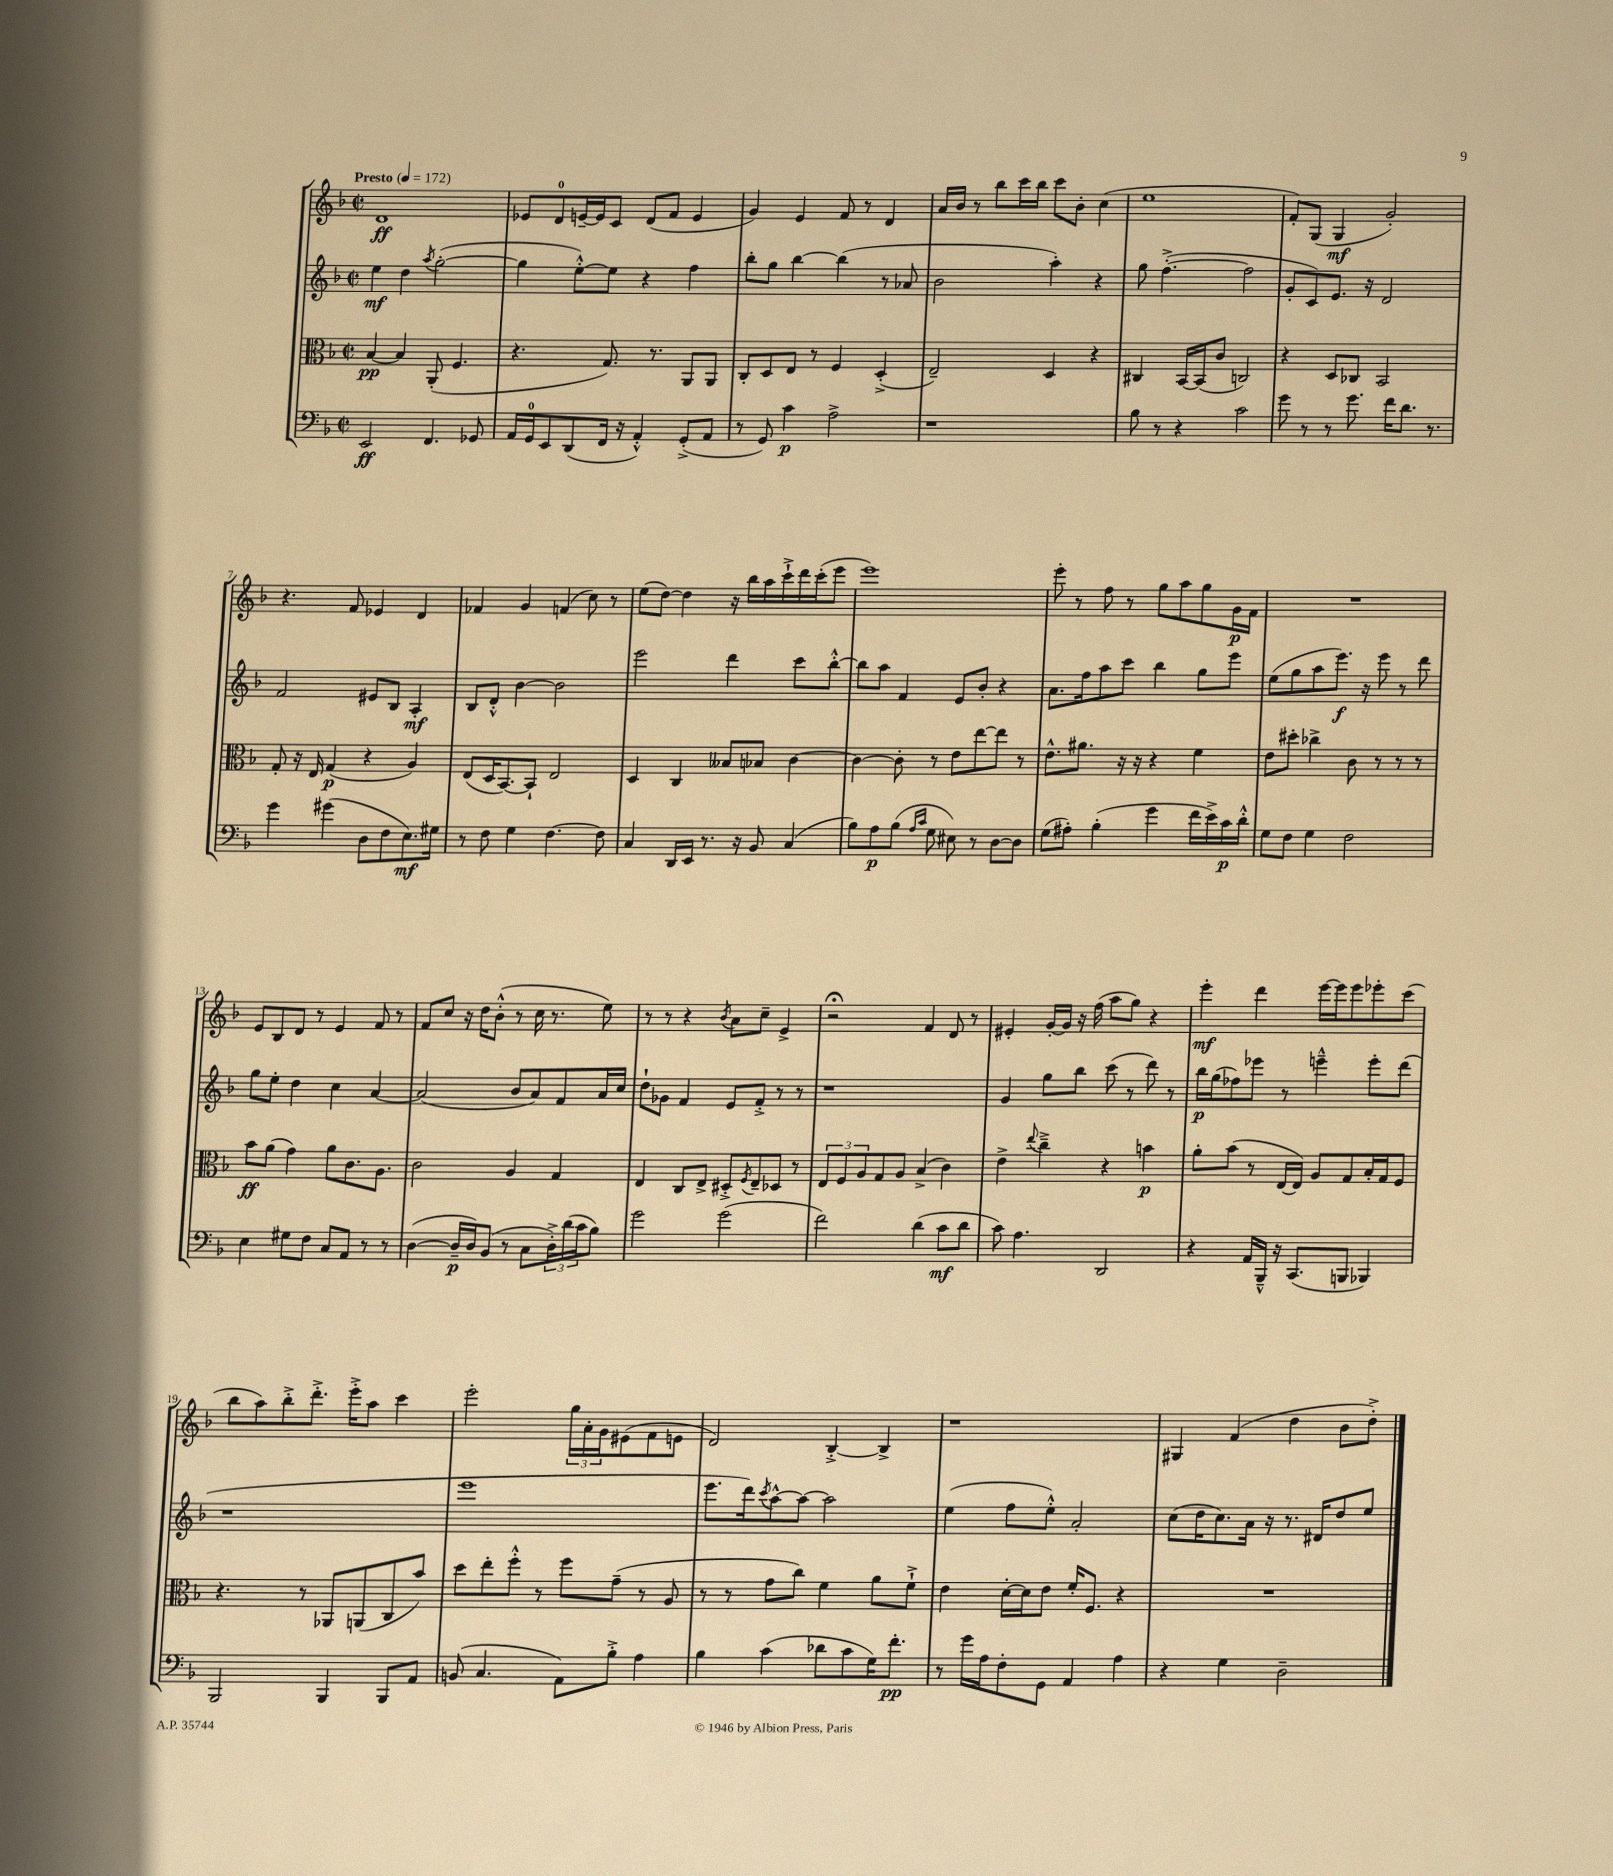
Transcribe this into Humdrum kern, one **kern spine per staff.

**kern	**kern	**kern	**kern
*staff4	*staff3	*staff2	*staff1
*clefF4	*clefC3	*clefG2	*clefG2
*k[b-]	*k[b-]	*k[b-]	*k[b-]
*M2/2	*M2/2	*M2/2	*M2/2
*met(c|)	*met(c|)	*met(c|)	*met(c|)
*MM172	*MM172	*MM172	*MM172
2EE	[4B-	4ee	1d
.	4B-]	4dd	.
.	.	8qaa	.
4.FF	(8AA'	([2gg'	.
.	4.F	.	.
8GG-	.	.	.
=	=	=	=
16AA	4.r	4gg]	8e-
16GG	.	.	.
8EE	.	.	8d
(8DD	.	[8ee'^^)	[16e~
.	.	.	16e]
16FF	8.G)	8ee]	8c
16r	.	.	.
4AA'^^)	.	4r	(8d
.	8.r	.	.
.	.	.	8f
(8GG'^	8AA	4ff	4e
8AA	8AA	.	.
=	=	=	=
8r	8C'	8bb-'	4g)
8GG)	8D	8gg	.
4c	8E	[4bb-	4e
.	8r	.	.
2A^	4F	(4bb-]	8f
.	.	.	8r
.	(4D'^	8r	4d
.	.	8a-	.
=	=	=	=
1r	2E~)	2b-	16a
.	.	.	16b-
.	.	.	8r
.	.	.	8bb-
.	.	.	16ccc
.	.	.	16bb-
.	4D	4aa')	8ccc
.	.	.	8b-'
.	4r	4r	(4cc
=	=	=	=
8B-	4C#	8gg	1ee
8r	.	([4.ff'^	.
4r	[16BB-	.	.
.	(16BB-]	.	.
.	8c	.	.
2c	2C)	2ff]	.
=	=	=	=
8g	4r	8g'	8f')
8r	.	8c)	(8G
8r	8D	8.e	4G
8.g	8C-	.	.
.	.	16r	.
.	2BB-	2d	2g')
16f	.	.	.
8.d	.	.	.
8.r	.	.	.
=	=	=	=
4g	8G'	2f	4.r
.	16r	.	.
.	16E	.	.
(4g#	(4G	.	.
.	.	.	8f
8D	4r	8e#	4e-
8F	.	8B-	.
8.E)	4A)	4A'	4d
16G#	.	.	.
=	=	=	=
8r	(8E	8B-	4f-
8F	16D	8d'^^	.
.	[8.BB-)	.	.
4G	.	[4b-	4g
.	8BB-`]	.	.
[4.F	2E	2b-]	(4f
.	.	.	8cc)
8F]	.	.	8r
=	=	=	=
4C	4D	2eee	(8ee
.	.	.	[8dd)
16DD	4C	.	4dd]
16EE	.	.	.
8.r	.	.	.
.	8B--	4ddd	16r
16r	.	.	16bb-
8BB-	8B-	.	16aa
.	.	.	16ccc`^
(4C	[4c	8ccc	16ddd
.	.	.	(16ccc'
.	.	[8bb-'^^	8eee
=	=	=	=
8B-)	4c_	8bb-]	1eee)
8A	.	8aa	.
(8B-	8c']	4f	.
16qqA	.	.	.
16qqc	.	.	.
8G	8r	.	.
8E#)	8e	8e	.
8r	[8ee	8b-'	.
[8D	8ee]	4r	.
8D]	8r	.	.
=	=	=	=
(8G	8.e^^	8.a	8eee'
8A#')	.	.	8r
.	8.a#	16ff	.
(4B-'	.	8aa	8ff
.	16r	8ccc	8r
.	16r	.	.
4g	4r	4bb-	8gg
.	.	.	8aa
16f	4f	8gg	8gg
16e^)	.	.	.
16c	.	8eee	16g
16d'^^	.	.	16f
=	=	=	=
8G	8e	(8ee	1r
8F	8dd#'	8gg	.
4G	4cc-^	8aa	.
.	.	8.eee)	.
2F	8c	.	.
.	.	16r	.
.	8r	8eee	.
.	8r	8r	.
.	8r	8ddd	.
=	=	=	=
4E	8b-	8gg	8e
.	(8a	8ee'	8B-
8G#	4g)	4dd	8d
8F	.	.	8r
8C	8a	4cc	4e
8AA	8.c	.	.
8r	.	[4a	8f
.	8.A	.	.
8r	.	.	8r
=	=	=	=
([4D	2c	(2a]	8f
.	.	.	8cc
16D~]	.	.	16r
16D)	.	.	16dd
(8BB-	.	.	(8b-'^^
8r	4A	8b-	8r
8C	.	8a)	16cc
.	.	.	8.r
24D'^)	4G	8f	.
(24d	.	.	.
24c	.	.	.
8B-)	.	16a	8ee)
.	.	16cc	.
=	=	=	=
2g	4E	8dd`	8r
.	.	8g-	8r
.	8C	4f	4r
.	8E^	.	.
.	.	.	8qb-
(2g	8D#'^	8e	8a
.	8qF	.	.
.	8E~	8f'^	8cc~
.	8D-	8r	4e^
.	8r	8r	.
=	=	=	=
2f)	12E	1r	2r;
.	12F	.	.
.	12A	.	.
.	8G	.	.
.	8A	.	.
(4d	(4B-^	.	4f
8c	4c)	.	8d
8d	.	.	8r
=	=	=	=
8c)	4e^	4g	4e#'
4.A	.	.	.
.	8qqee	.	.
.	4cc~^	8gg	[16g'
.	.	.	16g]
.	.	8bb-	16r
.	.	.	(16ff
2DD	4r	(8ccc	8aa
.	.	8r	8gg)
.	4b	8ddd)	4r
.	.	8r	.
=	=	=	=
4r	8a'	16bb-	4eee'
.	.	(16gg	.
.	(8b-	8ff-)	.
16AA	8r	8eee-	4ddd
16BBB-~^^	.	.	.
16r	[16E	8r	.
(8.CC	16E])	.	.
.	8A	4eee~^^	[16eee
.	.	.	16eee]
8BBB	8G	.	8eee
4BBB-)	16B-'	8eee'	8eee-'
.	16G	.	.
.	8F	(8ddd	(8ccc
=	=	=	=
2BBB-	4.r	1r	8bb-
.	.	.	8aa)
.	.	.	8bb-'^
.	8r	.	8.ddd'^
4BBB-	8AA-	.	.
.	.	.	16eee'^
.	(8AA	.	8aa
8BBB-	8C	.	4ccc
8AA	8b-)	.	.
=	=	=	=
(8BB	8dd	1eee	2eee'
4.C	8ee'	.	.
.	8ff'^^	.	.
.	8r	.	.
8AA)	8ff	.	24gg
.	.	.	24a'
.	.	.	24g
8B-'^	(8g~	.	(8e#
4A	8r	.	8f
.	8A	.	8e
=	=	=	=
4B-	8r	8.eee	2d)
.	8r	.	.
.	.	16ddd)	.
.	.	8qccc	.
(4c	8g	[8aa^^	.
.	8cc)	8aa_	.
8d-	4f	2aa]	[4B-'^
8c	.	.	.
16G)	8a	.	4B-^]
8.f'	.	.	.
.	8f`^	.	.
=	=	=	=
8r	4e	(4ee	1r
16g	.	.	.
16A	.	.	.
8F'	[16d'	8ff	.
.	16d]	.	.
8GG	8e	8ee'^^)	.
4AA	16f'	2a'	.
.	8.F	.	.
4A	4r	.	.
=	=	=	=
4r	1r	(8cc	4G#
.	.	16dd	.
.	.	8.cc)	.
4G	.	.	(4f
.	.	16a	.
.	.	16r	.
2D~	.	8.r	4dd
.	.	16d#	.
.	.	8dd	8b-
.	.	8ee	8dd'^)
==	==	==	==
*-	*-	*-	*-
